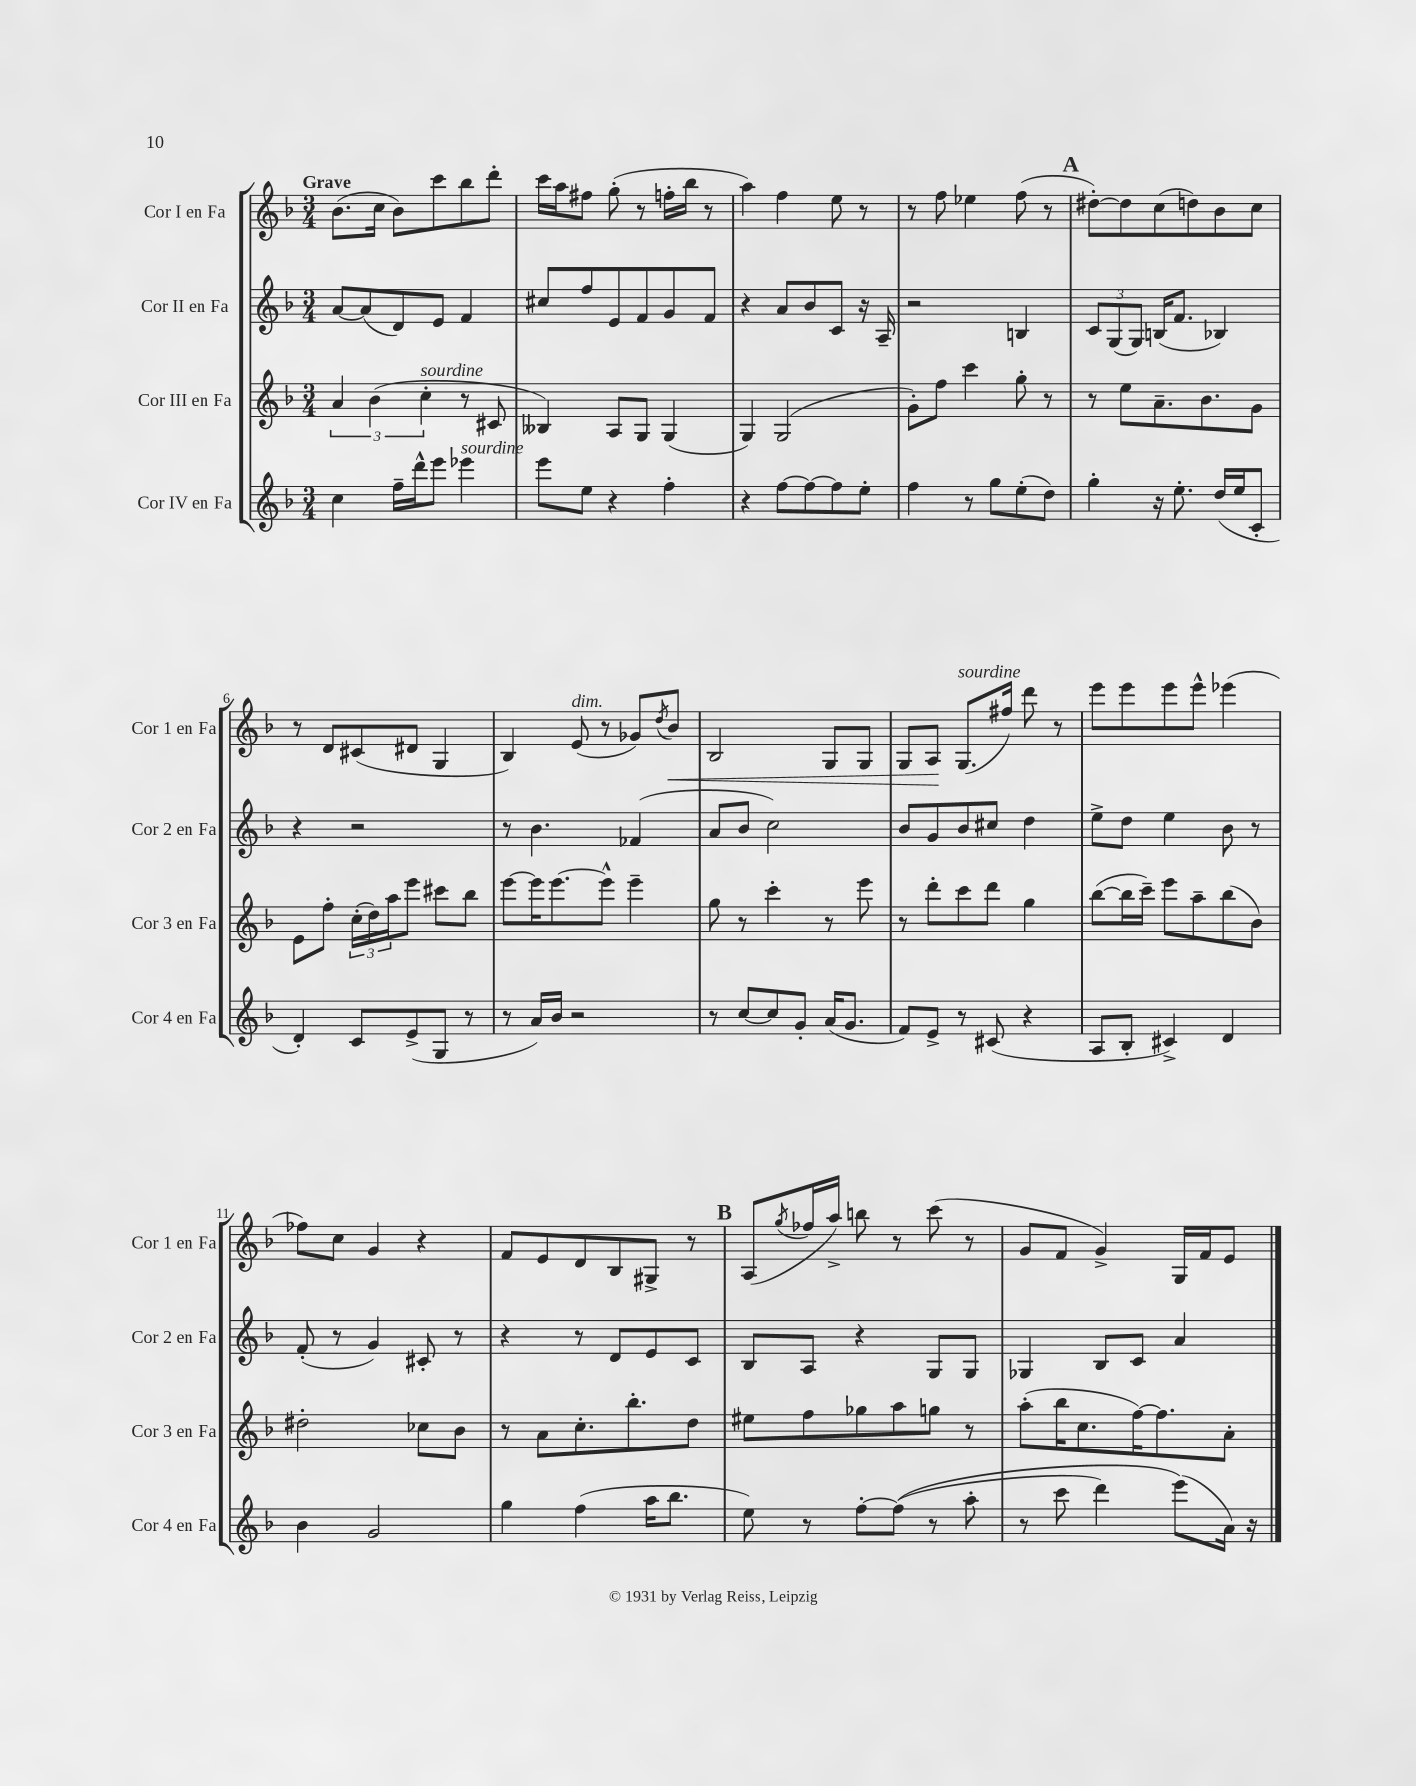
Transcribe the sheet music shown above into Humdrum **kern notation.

**kern	**kern	**kern	**kern
*staff4	*staff3	*staff2	*staff1
*clefG2	*clefG2	*clefG2	*clefG2
*k[b-]	*k[b-]	*k[b-]	*k[b-]
*M3/4	*M3/4	*M3/4	*M3/4
4cc	6a	[8a	(8.b-
.	.	(8a]	.
.	(6b-	.	.
.	.	.	16cc
16ff~	.	8d)	8b-)
16ddd^^	.	.	.
.	6cc'	.	.
8eee	.	8e	8ccc
4eee-	8r	4f	8bb-
.	8c#	.	8ddd'
=	=	=	=
8eee	4B--)	8cc#	16ccc
.	.	.	16aa
8ee	.	8ff	8ff#
4r	8A	8e	(8gg'
.	8G	8f	8r
4ff'	(4G	8g	16ff'
.	.	.	16bb-
.	.	8f	8r
=	=	=	=
4r	4G)	4r	4aa)
[8ff	(2G	8a	4ff
8ff_	.	8b-	.
8ff]	.	8c	8ee
8ee'	.	16r	8r
.	.	16A~	.
=	=	=	=
4ff	8g')	2r	8r
.	8ff	.	8ff
8r	4ccc	.	4ee-
8gg	.	.	.
(8ee'	8gg'	4B	(8ff
8dd)	8r	.	8r
=	=	=	=
4gg'	8r	12c	[8dd#')
.	.	(12G	.
.	8ee	.	8dd#]
.	.	12G)	.
16r	8.a~	(16B	(8cc
8.ee'	.	8.f	.
.	.	.	8dd)
.	8.b-	.	.
(16dd	.	4B-)	8b-
16ee	.	.	.
8c'	8g	.	8cc
=	=	=	=
4d')	8e	4r	8r
.	8ff'	.	8d
8c	(24cc'	2r	(8c#
.	24dd)	.	.
.	24aa	.	.
(8e^	8eee	.	8d#
8G	8ccc#	.	4G
8r	8bb-	.	.
=	=	=	=
8r	[8eee	8r	4B-)
16a)	16eee]	4.b-	.
16b-	[8.eee	.	.
2r	.	.	(8e
.	8eee^^]	.	8r
.	4eee~	(4f-	8g-)
.	.	.	8qdd
.	.	.	8b-
=	=	=	=
8r	8gg	8a	2B-
[8cc	8r	8b-	.
8cc]	4ccc'	2cc)	.
8g'	.	.	.
(16a	8r	.	8G
8.g	.	.	.
.	8eee	.	8G
=	=	=	=
8f)	8r	8b-	8G
8e^	8ddd'	8g	8A
8r	8ccc	8b-	(8.G
(8c#	8ddd	8cc#	.
.	.	.	16ff#)
4r	4gg	4dd	8ddd
.	.	.	8r
=	=	=	=
8A	([8bb-	8ee^	8eee
8B-'	16bb-]	8dd	8eee
.	16ccc~)	.	.
4c#^)	8eee	4ee	8eee
.	8aa~	.	8eee^^
4d	(8bb-	8b-	(4eee-
.	8b-)	8r	.
=	=	=	=
4b-	2dd#'	(8f'	8ff-)
.	.	8r	8cc
2g	.	4g)	4g
.	8cc-	8c#'	4r
.	8b-	8r	.
=	=	=	=
4gg	8r	4r	8f
.	8a	.	8e
(4ff	8.cc'	8r	8d
.	.	8d	8B-
.	8.bb-'	.	.
16aa	.	8e	8G#^
8.bb-	.	.	.
.	8dd	8c	8r
=	=	=	=
8ee)	8ee#	8B-	(8A
.	.	.	8qgg
8r	8ff	8A	16ff-
.	.	.	16aa^)
[8ff'	8gg-	4r	8bb
&((8ff]	8aa	.	8r
8r	8gg	8G	(8ccc
8aa'	8r	8G	8r
=	=	=	=
8r	(8aa'	4G-	8g
8ccc	16bb-	.	8f
.	8.cc	.	.
4ddd)	.	8B-	4g^)
.	[16ff)	8c	.
.	8.ff]	.	.
(8eee&)	.	4a	16G
.	.	.	16f
16a)	8a'	.	8e
16r	.	.	.
==	==	==	==
*-	*-	*-	*-
